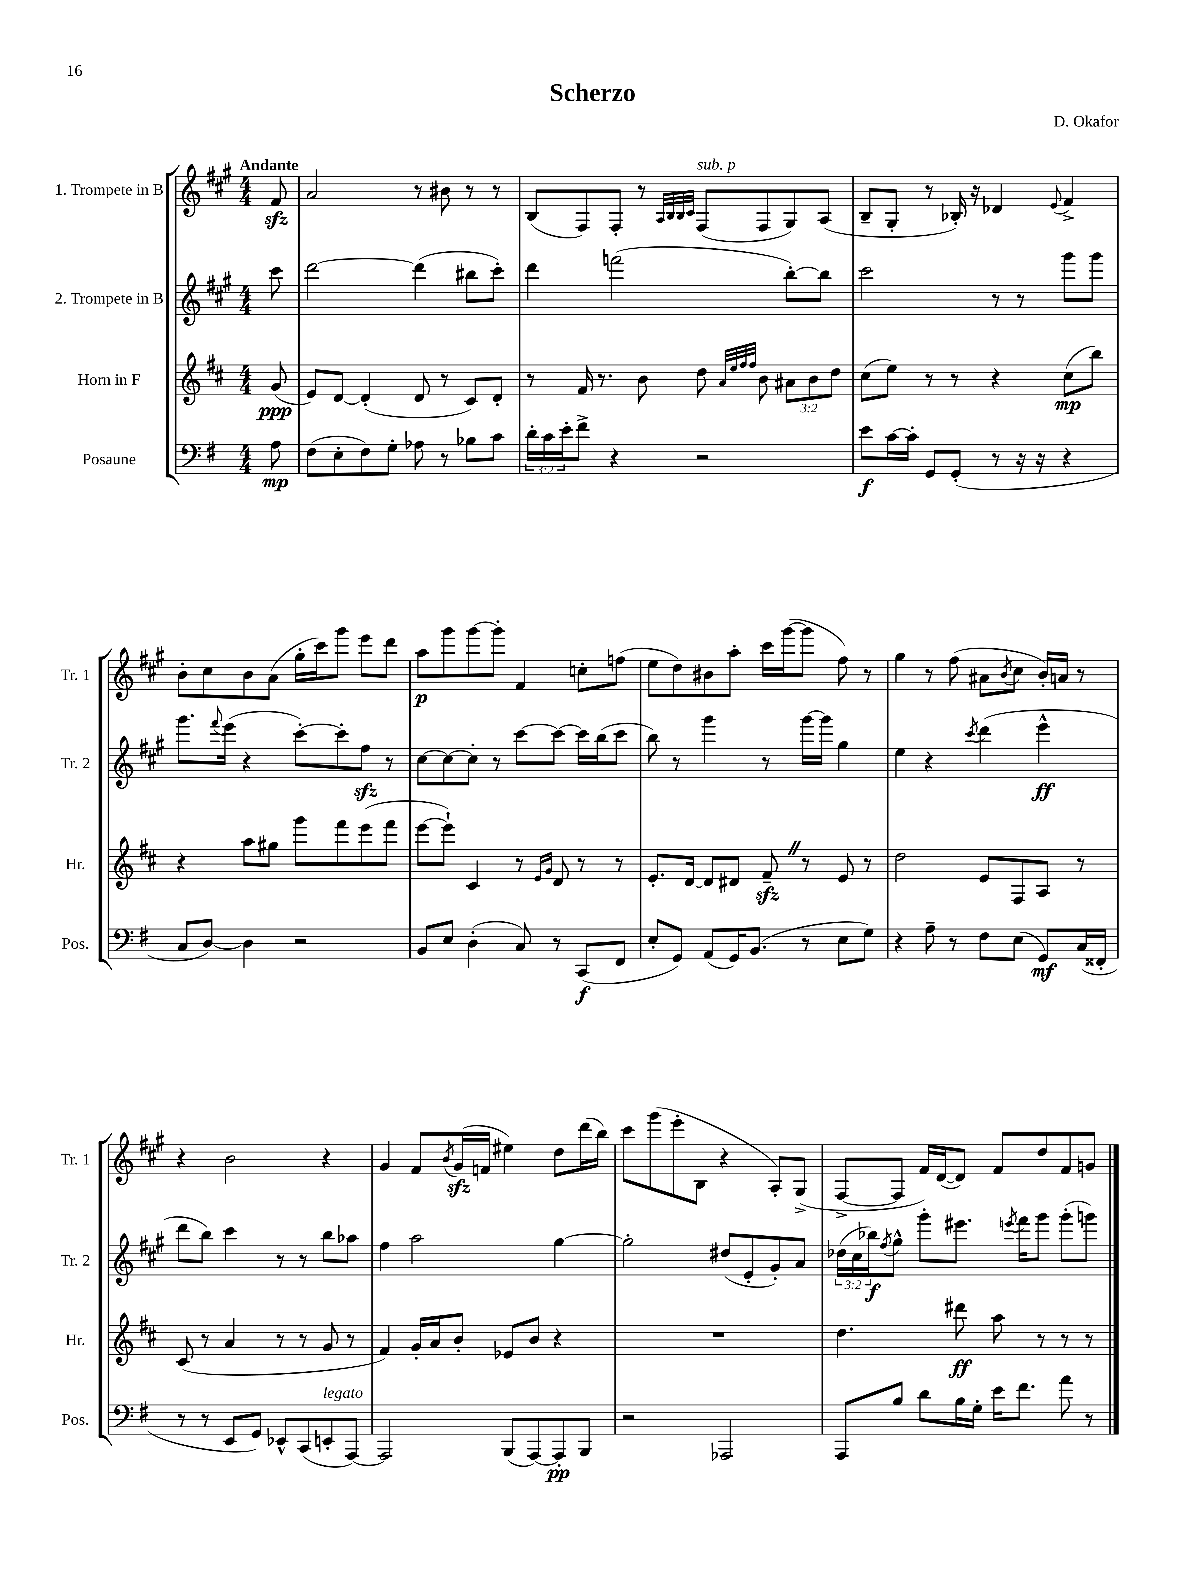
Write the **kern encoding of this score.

**kern	**dynam	**kern	**dynam	**kern	**dynam	**kern	**dynam
*part4	*part4	*part3	*part3	*part2	*part2	*part1	*part1
*staff4	*staff4	*staff3	*staff3	*staff2	*staff2	*staff1	*staff1
*I"Posaune	*	*I"Horn in F	*	*I"2. Trompete in B	*	*I"1. Trompete in B	*
*I'Pos.	*	*I'Hr.	*	*I'Tr. 2	*	*I'Tr. 1	*
*clefF4	*	*clefG2	*	*clefG2	*	*clefG2	*
*k[f#]	*	*k[f#c#]	*	*k[f#c#g#]	*	*k[f#c#g#]	*
*M4/4	*	*M4/4	*	*M4/4	*	*M4/4	*
=	=	=	=	=	=	=	=
!	!	!	!	!	!	!LO:TX:a:B:t=Andante	!
8A\	mp	(8g/	ppp	8ccc#\	.	8f#zz/	.
=1	=1	=1	=1	=1	=1	=1	=1
(8F#\L	.	8e/L)	.	[2ddd\	.	2a/	.
8E'\	.	[8d/J	.	.	.	.	.
8F#\)	.	(4d'/]	.	.	.	.	.
8G'\J	.	.	.	.	.	.	.
8A-X\	.	8d/	.	(4ddd\]	.	8r	.
8r	.	8r	.	.	.	8b#X\	.
8B-X\L	.	8c#/L)	.	8bb#X\L	.	8r	.
8c\J	.	8d'/J	.	8ccc#'\J)	.	8r	.
=2	=2	=2	=2	=2	=2	=2	=2
24d'\LL	.	8r	.	4ddd\	.	(8B/L	.
24c\	.	.	.	.	.	.	.
24e'\J	.	.	.	.	.	.	.
8f#^\J	.	16f#/	.	.	.	8F#/)	.
.	.	8.r	.	.	.	.	.
4r	.	.	.	(2fffn\	.	8F#'/J	.
.	.	8b\	.	.	.	8r	.
.	.	.	.	.	.	32qqA/LLL	.
.	.	.	.	.	.	32qqB/	.
.	.	.	.	.	.	32qqB/	.
.	.	.	.	.	.	32qqc#/JJJ	.
!	!	!	!	!	!	!LO:TX:a:i:t=sub. p	!
2r	.	8dd\	.	.	.	(8F#/L	.
.	.	32qqa/LLL	.	.	.	.	.
.	.	32qqee/	.	.	.	.	.
.	.	32qqff#/	.	.	.	.	.
.	.	32qqff#/JJJ	.	.	.	.	.
.	.	8b\	.	.	.	8F#/	.
.	.	12a#X\L	.	[8bb'\L)	.	8G#/)	.
.	.	12b\	.	.	.	.	.
.	.	.	.	8bb\J]	.	(8A/J	.
.	.	12dd\J	.	.	.	.	.
=3	=3	=3	=3	=3	=3	=3	=3
8e\L	f	(8cc#\L	.	2ccc#\	.	8B~/L	.
[16c\L	.	8ee\J)	.	.	.	8G#'/J	.
16c'\JJ]	.	.	.	.	.	.	.
8GG/L	.	8r	.	.	.	8r	.
(8GG'/J	.	8r	.	.	.	16B-X'/)	.
.	.	.	.	.	.	16r	.
8r	.	4r	.	8r	.	4d-X/	.
16r	.	.	.	8r	.	.	.
16r	.	.	.	.	.	.	.
.	.	.	.	.	.	8qqe/	.
4r	.	(8cc#\L	mp	8ggg#\L	.	4f#^/	.
.	.	8bb\J)	.	8ggg#\J	.	.	.
!!LO:LB:g=z
=4	=4	=4	=4	=4	=4	=4	=4
8C/L	.	4r	.	8.ggg#\L	.	8b'\L	.
[8D/J)	.	.	.	.	.	8cc#\	.
.	.	.	.	8qqfff#/	.	.	.
.	.	.	.	(16eee\Jk	.	.	.
4D\]	.	8aa\L	.	4r	.	8b\	.
.	.	8gg#X\J	.	.	.	(8a\J	.
2r	.	8ggg\L	.	[8ccc#'\L)	.	16gg#'\LL	.
.	.	.	.	.	.	16ccc#\J)	.
.	.	8fff#\	.	8ccc#'\]	.	8ggg#\J	.
.	.	(8eee\	.	8ff#zz\J	.	8eee\L	.
.	.	8fff#\J	.	8r	.	8ddd\J	.
=5	=5	=5	=5	=5	=5	=5	=5
8BB/L	.	[8eee\L	.	[8cc#\L	.	8aa\L	p
8E/J	.	8eee`\J])	.	8cc#\_	.	8ggg#\	.
(4D'\	.	4c#/	.	8cc#'\J]	.	[8ggg#\	.
.	.	.	.	8r	.	8ggg#'\J]	.
8C/)	.	8r	.	[8ccc#\L	.	4f#/	.
.	.	16qqe/LL	.	.	.	.	.
.	.	16qqg/JJ	.	.	.	.	.
8r	.	8d/	.	8ccc#\J_	.	.	.
(8CC/L	f	8r	.	16ccc#\LL]	.	8ccn'\L	.
.	.	.	.	(16bb\J	.	.	.
8FF#/J	.	8r	.	8ccc#\J	.	(8ffn\J	.
=6	=6	=6	=6	=6	=6	=6	=6
8E'/L	.	8.e'/L	.	8bb\)	.	8ee\L	.
8GG/J)	.	.	.	8r	.	8dd\)	.
.	.	[16d/Jk	.	.	.	.	.
(8AA/L	.	8d/L]	.	4ggg#\	.	8b#X\	.
16GG/K)	.	8d#X/J	.	.	.	8aa'\J	.
(8.BB/J	.	.	.	.	.	.	.
.	.	8f#zz~Z/	.	8r	.	16ccc#\LL	.
.	.	.	.	.	.	([16ggg#\J	.
8r	.	8r	.	[16ggg#\LL	.	8ggg#\J]	.
.	.	.	.	16ggg#\JJ]	.	.	.
8E\L	.	8e/	.	4gg#\	.	8ff#\)	.
8G\J)	.	8r	.	.	.	8r	.
=7	=7	=7	=7	=7	=7	=7	=7
4r	.	2dd\	.	4ee\	.	4gg#\	.
8A~\	.	.	.	4r	.	8r	.
8r	.	.	.	.	.	(8ff#\	.
.	.	.	.	8qccc#/	.	.	.
8F#\L	.	8e/L	.	(4ddd\	.	8a#X\L	.
.	.	.	.	.	.	8qb/	.
(8E\J	.	8F#/	.	.	.	8cc#\J	.
8GG/L)	mf	8A/J	.	4eee^^\	ff	16b'/LL)	.
.	.	.	.	.	.	16an/JJ	.
(16C/L	.	8r	.	.	.	8r	.
16FF##X'/JJ	.	.	.	.	.	.	.
!!LO:LB:g=z
=8	=8	=8	=8	=8	=8	=8	=8
8r	.	(8c#/	.	8ddd\L	.	4r	.
8r	.	8r	.	8bb\J)	.	.	.
8EE/L	.	4a/	.	4ccc#\	.	2b\	.
8GG/J)	.	.	.	.	.	.	.
8EE-X^^/L	.	8r	.	8r	.	.	.
(8CC/	.	8r	.	8r	.	.	.
!LO:TX:a:i:t=legato	!	!	!	!	!	!	!
8EEn'/	.	8g/	.	8bb\L	.	4r	.
[8AAA/J)	.	8r	.	8aa-X\J	.	.	.
=9	=9	=9	=9	=9	=9	=9	=9
2AAA/]	.	4f#/)	.	4ff#\	.	4g#/	.
.	.	16g'/LL	.	2aa\	.	8f#/L	.
.	.	16a/J	.	.	.	.	.
.	.	.	.	.	.	8qb/	.
.	.	8b'/J	.	.	.	(16g#zz/L	.
.	.	.	.	.	.	16fn/JJ	.
(8BBB/L	.	8e-X/L	.	.	.	4ee#X\)	.
[8AAA/)	.	8b/J	.	.	.	.	.
8AAA'/]	pp	4r	.	[4gg#\	.	8dd\L	.
8BBB/J	.	.	.	.	.	(16ddd\L	.
.	.	.	.	.	.	16bb\JJ)	.
=10	=10	=10	=10	=10	=10	=10	=10
2r	.	1r	.	2gg#'\]	.	8ccc#\L	.
.	.	.	.	.	.	(8ggg#\	.
.	.	.	.	.	.	8eee'\	.
.	.	.	.	.	.	8B\J	.
2AAA-X/	.	.	.	(8dd#X/L	.	4r	.
.	.	.	.	8e'/	.	.	.
.	.	.	.	8g#'/)	.	8A'/L)	.
.	.	.	.	8a/J	.	(8G#^/J	.
=11	=11	=11	=11	=11	=11	=11	=11
8AAA/L	.	4.dd\	.	(24dd-X\LL	.	[8F#^/L	.
.	.	.	.	24cc#\	.	.	.
.	.	.	.	24bb-X\J)	f	.	.
.	.	.	.	8qff#/	.	.	.
8B/J	.	.	.	8gg#^^\J	.	8F#/J]	.
8d\L	.	.	.	8ggg#'\L	.	16f#/LL)	.
.	.	.	.	.	.	([16d/J	.
16B\L	.	8ddd#X\	ff	8.eee#X\J	.	8d/J])	.
16G'\JJ	.	.	.	.	.	.	.
16e\KL	.	8aa\	.	.	.	8f#/L	.
.	.	.	.	8qeeen/	.	.	.
8.f#\J	.	.	.	16fff#\KL	.	.	.
.	.	8r	.	8ggg#\J	.	8dd/	.
8a\	.	8r	.	(8ggg#'\L	.	8f#/	.
8r	.	8r	.	8gggn\J)	.	8gn/J	.
==	==	==	==	==	==	==	==
*-	*-	*-	*-	*-	*-	*-	*-
